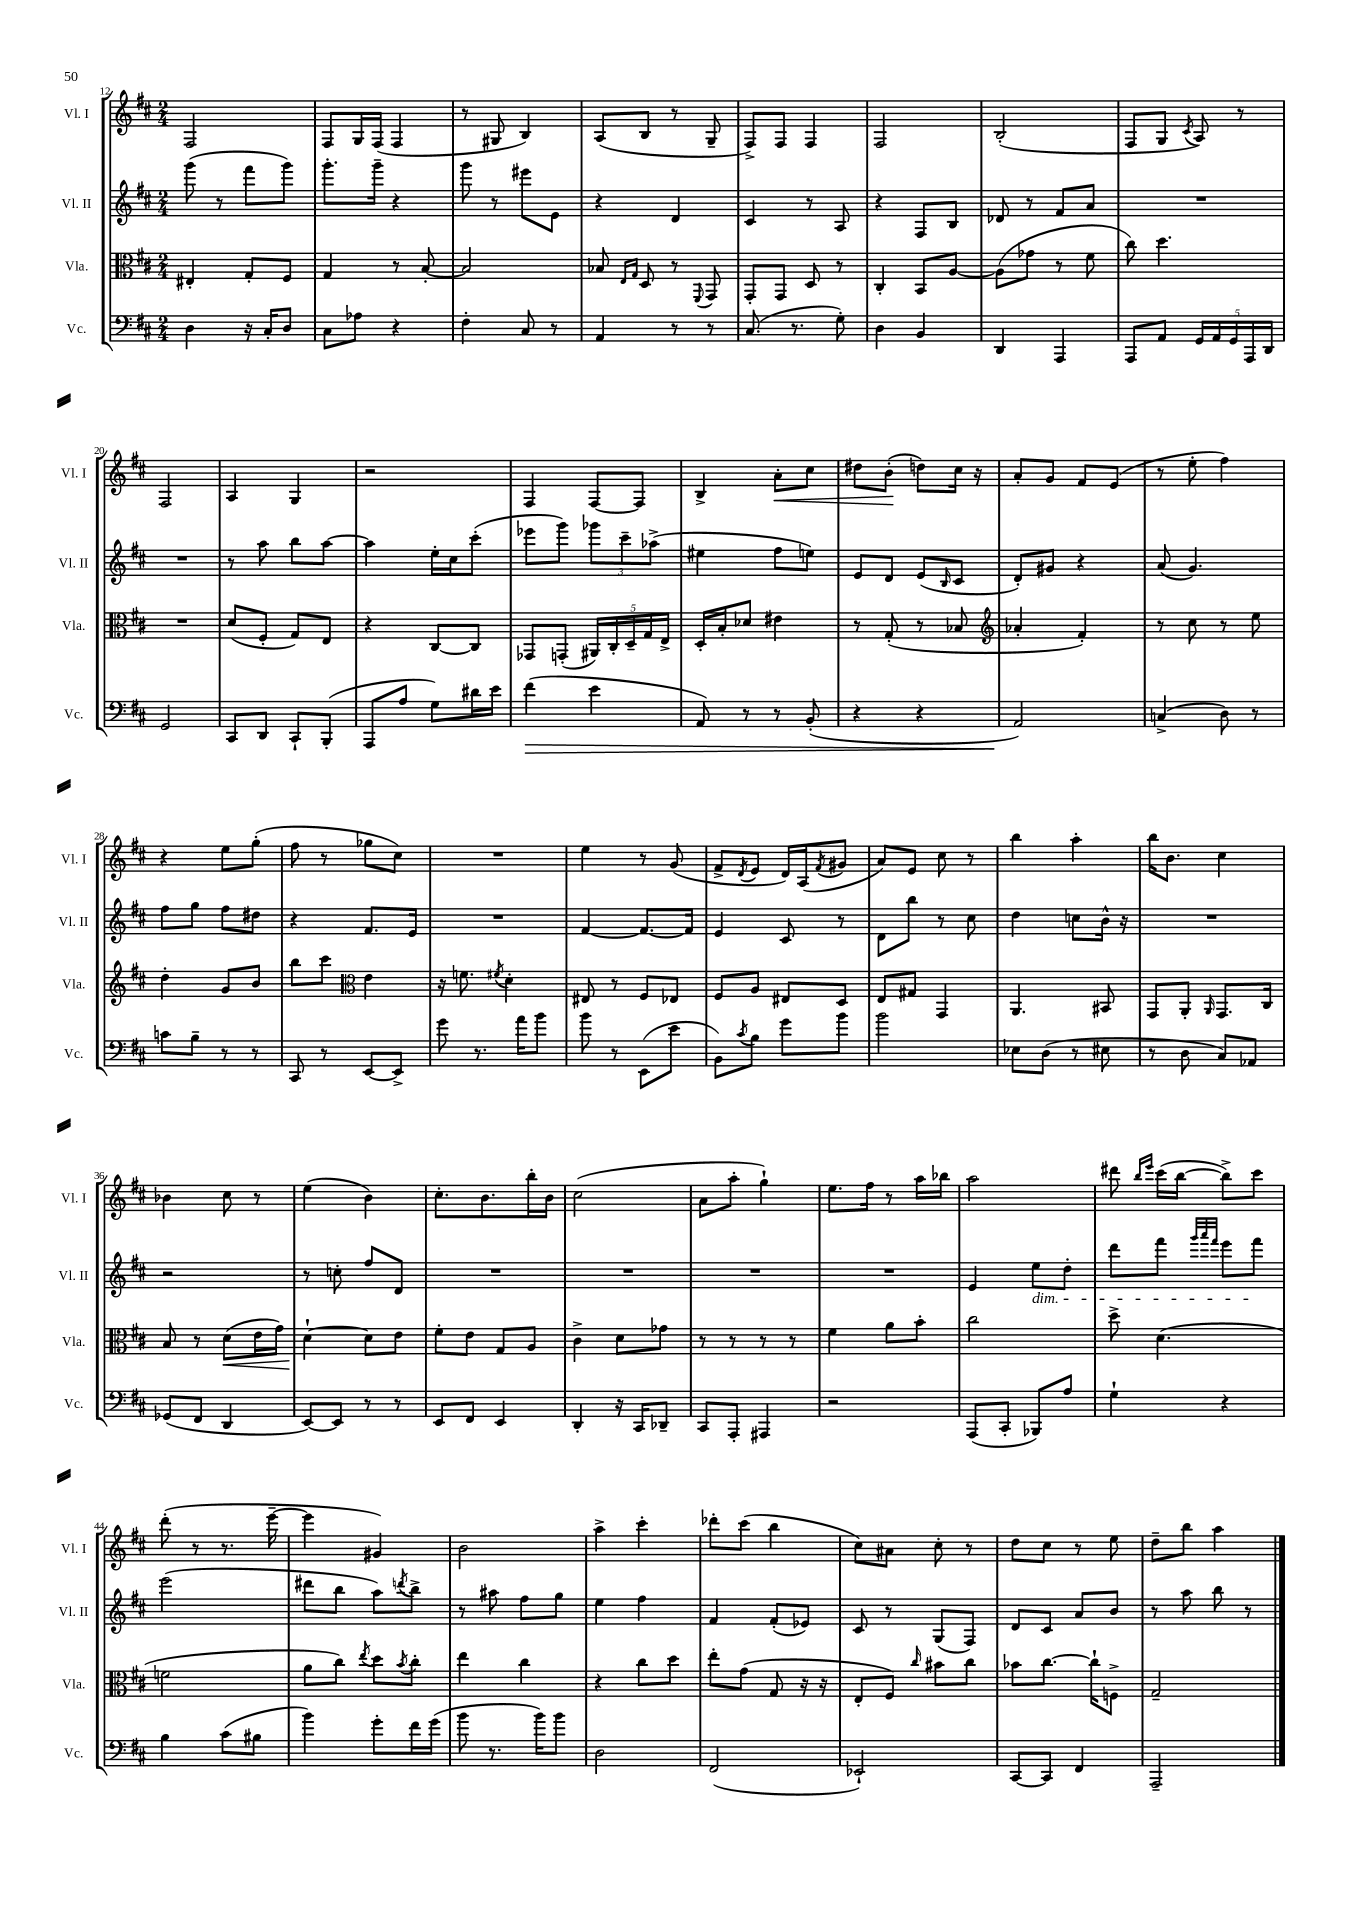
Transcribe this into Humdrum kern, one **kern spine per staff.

**kern	**dynam	**kern	**dynam	**kern	**kern	**dynam
*part4	*part4	*part3	*part3	*part2	*part1	*part1
*staff4	*staff4	*staff3	*staff3	*staff2	*staff1	*staff1
*I"Vc.	*	*I"Vla.	*	*I"Vl. II	*I"Vl. I	*
*I'Vc.	*	*I'Vla.	*	*I'Vl. II	*I'Vl. I	*
*clefF4	*	*clefC3	*	*clefG2	*clefG2	*
*k[f#c#]	*	*k[f#c#]	*	*k[f#c#]	*k[f#c#]	*
*M2/4	*	*M2/4	*	*M2/4	*M2/4	*
=12	=12	=12	=12	=12	=12	=12
4D\	.	4E#X'/	.	(8ggg\	2F#/	.
.	.	.	.	8r	.	.
16r	.	8G'/L	.	8fff#\L	.	.
16C#'/KL	.	.	.	.	.	.
8D/J	.	8F#/J	.	8ggg\J)	.	.
=13	=13	=13	=13	=13	=13	=13
8C#\L	.	4G/	.	8.ggg'\L	8F#/L	.
8A-X\J	.	.	.	.	16G/L	.
.	.	.	.	16ggg~\Jk	(16F#/JJ	.
4r	.	8r	.	4r	4F#/	.
.	.	[8B'/	.	.	.	.
=14	=14	=14	=14	=14	=14	=14
4F#'\	.	2B/]	.	8ggg\	8r	.
.	.	.	.	8r	8G#X/	.
8C#/	.	.	.	8eee#X\L	4B/)	.
8r	.	.	.	8e\J	.	.
=15	=15	=15	=15	=15	=15	=15
4AA/	.	8B-X/	.	4r	(8A/L	.
.	.	16qqE/LL	.	.	.	.
.	.	16qqG/JJ	.	.	.	.
.	.	8D/	.	.	8B/J	.
8r	.	8r	.	4d/	8r	.
.	.	8qqFF#/	.	.	.	.
8r	.	8GG/	.	.	8G~/	.
=16	=16	=16	=16	=16	=16	=16
(8.C#/	.	8GG'/L	.	4c#/	8F#^/L)	.
.	.	8GG/J	.	.	8F#/J	.
8.r	.	.	.	.	.	.
.	.	8D/	.	8r	4F#/	.
8G'\)	.	8r	.	8A/	.	.
=17	=17	=17	=17	=17	=17	=17
4D\	.	4C#'/	.	4r	2F#/	.
4BB/	.	8BB/L	.	8F#/L	.	.
.	.	[8A/J	.	8B/J	.	.
=18	=18	=18	=18	=18	=18	=18
4DD/	.	(8A\L]	.	8d-X/	(2B'/	.
.	.	8g-X\J	.	8r	.	.
4AAA/	.	8r	.	8f#/L	.	.
.	.	8f#\	.	8a/J	.	.
=19	=19	=19	=19	=19	=19	=19
8AAA/L	.	8cc#\)	.	2r	8F#/L	.
8AA/J	.	4.dd\	.	.	8G/J	.
.	.	.	.	.	8qc#/	.
20GG/LL	.	.	.	.	8A/)	.
20AA/	.	.	.	.	.	.
20GG/	.	.	.	.	.	.
.	.	.	.	.	8r	.
20AAA/	.	.	.	.	.	.
20DD/JJ	.	.	.	.	.	.
!!LO:LB:g=z
=20	=20	=20	=20	=20	=20	=20
2GG/	.	2r	.	2r	2F#/	.
=21	=21	=21	=21	=21	=21	=21
8CC#/L	.	(8d/L	.	8r	4A/	.
8DD/J	.	8F#'/J	.	8aa\	.	.
8CC#`/L	.	8G/L)	.	8bb\L	4G/	.
(8BBB'/J	.	8E/J	.	[8aa\J	.	.
=22	=22	=22	=22	=22	=22	=22
8AAA/L	.	4r	.	4aa\]	2r	.
8A/J	.	.	.	.	.	.
8G\L)	.	[8C#/L	.	16ee'\LL	.	.
.	.	.	.	16cc#\J	.	.
16d#X\L	.	8C#/J]	.	(8ccc#'\J	.	.
16e\JJ	.	.	.	.	.	.
=23	=23	=23	=23	=23	=23	=23
!	!LO:HP:b	!	!	!	!	!
(4f#\	>	8GG-X/L	.	8eee-X\L	4F#/	.
.	.	(8GGn'/J	.	8ggg\J)	.	.
4e\	.	20AA#X/LL)	.	12ggg-X\L	[8F#/L	.
.	.	20C#'/	.	.	.	.
.	.	.	.	12ccc#~\	.	.
.	.	20D~/	.	.	.	.
.	.	.	.	.	8F#/J]	.
.	.	20G/	.	.	.	.
.	.	.	.	(12aa-X^\J	.	.
.	.	20E^/JJ	.	.	.	.
=24	=24	=24	=24	=24	=24	=24
8AA/)	.	16D'/LL	.	4ee#X\	4B^/	.
.	.	16B'/J	.	.	.	.
8r	.	8d-X/J	.	.	.	.
!	!	!	!	!	!	!LO:HP:b
8r	.	4e#X\	.	8ff#\L	8a'\L	<
(8BB'/	.	.	.	8een\J)	8cc#\J	.
=25	=25	=25	=25	=25	=25	=25
4r	.	8r	.	8e/L	8dd#X\L	.
.	.	(8G'/	.	8d/J	(8b'\J	.
4r	.	8r	.	(8e/L	8ddn\L)	[
.	.	.	.	16qqB/	.	.
.	.	8B-X/	.	8c#/J	16cc#\Jk	.
.	.	.	.	.	16r	.
=26	=26	=26	=26	=26	=26	=26
*	*	*clefG2	*	*	*	*
2AA/)	.	4a-X'/	.	8d'/L)	8a'/L	.
.	.	.	.	8g#X/J	8g/J	.
.	.	4f#'/)	.	4r	8f#/L	.
.	.	.	.	.	(8e/J	.
.	]	.	.	.	.	.
=27	=27	=27	=27	=27	=27	=27
(4Cn^/	.	8r	.	(8a/	8r	.
.	.	8cc#\	.	4.g/)	8ee'\	.
8D\)	.	8r	.	.	4ff#\)	.
8r	.	8ee\	.	.	.	.
!!LO:LB:g=z
=28	=28	=28	=28	=28	=28	=28
8cn\L	.	4dd'\	.	8ff#\L	4r	.
8B~\J	.	.	.	8gg\J	.	.
8r	.	8g/L	.	8ff#\L	8ee\L	.
8r	.	8b/J	.	8dd#X\J	(8gg'\J	.
=29	=29	=29	=29	=29	=29	=29
8CC#/	.	8bb\L	.	4r	8ff#\	.
8r	.	8ccc#\J	.	.	8r	.
*	*	*clefC3	*	*	*	*
[8EE/L	.	4e\	.	8.f#/L	8gg-X\L	.
8EE^/J]	.	.	.	.	8cc#\J)	.
.	.	.	.	16e/Jk	.	.
=30	=30	=30	=30	=30	=30	=30
8g\	.	16r	.	2r	2r	.
.	.	8.fn\	.	.	.	.
8.r	.	.	.	.	.	.
.	.	8qf#X/	.	.	.	.
.	.	4d'\	.	.	.	.
16a\KL	.	.	.	.	.	.
8b\J	.	.	.	.	.	.
=31	=31	=31	=31	=31	=31	=31
8b\	.	8E#X/	.	[4f#/	4ee\	.
8r	.	8r	.	.	.	.
(8EE\L	.	8F#/L	.	8.f#/L_	8r	.
8e\J	.	8E-X/J	.	.	(8g/	.
.	.	.	.	16f#/Jk]	.	.
=32	=32	=32	=32	=32	=32	=32
8BB\L)	.	8F#/L	.	4e/	8f#^/L	.
8qc#/	.	.	.	.	8qd/	.
8B\J	.	8A/J	.	.	8e/J	.
8g\L	.	8E#X/L	.	8c#/	16d/LL)	.
.	.	.	.	.	(16A/J	.
.	.	.	.	.	8qf#/	.
8b\J	.	8D/J	.	8r	8g#X/J	.
=33	=33	=33	=33	=33	=33	=33
2b\	.	8E/L	.	8d\L	8a/L)	.
.	.	8G#X/J	.	8bb\J	8e/J	.
.	.	4GG/	.	8r	8cc#\	.
.	.	.	.	8cc#\	8r	.
=34	=34	=34	=34	=34	=34	=34
8E-X\L	.	4.AA/	.	4dd\	4bb\	.
(8D\J	.	.	.	.	.	.
8r	.	.	.	8ccn\L	4aa'\	.
8E#X\	.	8BB#X/	.	16b^^\Jk	.	.
.	.	.	.	16r	.	.
=35	=35	=35	=35	=35	=35	=35
8r	.	8GG/L	.	2r	16bb\KL	.
.	.	.	.	.	8.b\J	.
8D\	.	8AA'/J	.	.	.	.
.	.	16qqAA/	.	.	.	.
8C#/L)	.	8.GG/L	.	.	4cc#\	.
8AA-X/J	.	.	.	.	.	.
.	.	16C#/Jk	.	.	.	.
!!LO:LB:g=z
=36	=36	=36	=36	=36	=36	=36
(8GG-X/L	.	8B/	.	2r	4b-X\	.
8FF#/J	.	8r	.	.	.	.
!	!	!	!LO:HP:b	!	!	!
4DD/	.	(8d\L	<	.	8cc#\	.
.	.	16e\L	.	.	8r	.
.	.	16g\JJ)	.	.	.	.
=37	=37	=37	=37	=37	=37	=37
[8EE/L)	.	[4d`\	.	8r	(4ee\	.
8EE/J]	.	.	.	8ccn'\	.	.
8r	.	8d\L]	[	8ff#/L	4b\)	.
8r	.	8e\J	.	8d/J	.	.
=38	=38	=38	=38	=38	=38	=38
8EE/L	.	8f#'\L	.	2r	8.cc#'\L	.
8FF#/J	.	8e\J	.	.	.	.
.	.	.	.	.	8.b\	.
4EE/	.	8G/L	.	.	.	.
.	.	8A/J	.	.	16bb'\L	.
.	.	.	.	.	16b\JJ	.
=39	=39	=39	=39	=39	=39	=39
4DD'/	.	4c#^\	.	2r	(2cc#\	.
16r	.	8d\L	.	.	.	.
16CC#/KL	.	.	.	.	.	.
8DD-X~/J	.	8g-X\J	.	.	.	.
=40	=40	=40	=40	=40	=40	=40
8CC#/L	.	8r	.	2r	8a\L	.
8AAA'/J	.	8r	.	.	8aa'\J	.
4AAA#X/	.	8r	.	.	4gg`\)	.
.	.	8r	.	.	.	.
=41	=41	=41	=41	=41	=41	=41
2r	.	4f#\	.	2r	8.ee\L	.
.	.	.	.	.	16ff#\Jk	.
.	.	8a\L	.	.	8r	.
.	.	8b'\J	.	.	16aa\LL	.
.	.	.	.	.	16bb-X\JJ	.
=42	=42	=42	=42	=42	=42	=42
(8AAA/L	.	2cc#\	.	4e/	2aa\	.
8CC#'/J	.	.	.	.	.	.
!	!	!	!	!LO:TX:b:i:t=dim.	!	!
8BBB-X/L)	.	.	.	8ee\L	.	.
8A/J	.	.	.	8dd'\J	.	.
=43	=43	=43	=43	=43	=43	=43
4G`\	.	8dd^\	.	8ddd\L	8ddd#X\	.
.	.	.	.	.	16qqbb/LL	.
.	.	.	.	.	16qqeee/JJ	.
.	.	(4.d\	.	8fff#\J	(16ccc#\LL	.
.	.	.	.	.	[16bb\JJ	.
.	.	.	.	32qqggg/LLL	.	.
.	.	.	.	32qqaaa/	.	.
.	.	.	.	32qqfff#/JJJ	.	.
4r	.	.	.	8eee\L	8bb^\L])	.
.	.	.	.	8fff#\J	8ccc#\J	.
!!LO:LB:g=z
=44	=44	=44	=44	=44	=44	=44
4B\	.	2fn\	.	(2eee\	(8ddd'\	.
.	.	.	.	.	8r	.
(8c#\L	.	.	.	.	8.r	.
8B#X\J	.	.	.	.	.	.
.	.	.	.	.	[16eee~\	.
=45	=45	=45	=45	=45	=45	=45
4b\)	.	8a\L	.	8ddd#X\L	4eee\]	.
.	.	8cc#\J)	.	8bb\J	.	.
.	.	8qee/	.	.	.	.
8g'\L	.	8dd\L	.	8aa\L)	4g#X/)	.
.	.	8qb/	.	8qdddn/	.	.
16f#\L	.	8cc#'\J	.	8bb^\J	.	.
(16g\JJ	.	.	.	.	.	.
=46	=46	=46	=46	=46	=46	=46
8b\	.	4ee\	.	8r	2b\	.
8.r	.	.	.	8aa#X\	.	.
.	.	4cc#\	.	8ff#\L	.	.
16b\KL)	.	.	.	.	.	.
8b\J	.	.	.	8gg\J	.	.
=47	=47	=47	=47	=47	=47	=47
2D\	.	4r	.	4ee\	4aa^\	.
.	.	8cc#\L	.	4ff#\	4ccc#'\	.
.	.	8dd\J	.	.	.	.
=48	=48	=48	=48	=48	=48	=48
(2FF#/	.	8ee'\L	.	4f#/	8ddd-X'\L	.
.	.	(8g\J	.	.	(8ccc#\J	.
.	.	8G/	.	(8f#'/L	4bb\	.
.	.	16r	.	8e-X/J)	.	.
.	.	16r	.	.	.	.
=49	=49	=49	=49	=49	=49	=49
2EE-X`/)	.	8E'/L	.	8c#/	8cc#\L)	.
.	.	8F#/J)	.	8r	8a#X\J	.
.	.	16qqcc#/	.	.	.	.
.	.	8b#X\L	.	(8G/L	8cc#'\	.
.	.	8cc#\J	.	8F#/J)	8r	.
=50	=50	=50	=50	=50	=50	=50
[8CC#/L	.	8b-X\L	.	8d/L	8dd\L	.
8CC#/J]	.	[8.cc#\J	.	8c#/J	8cc#\J	.
4FF#/	.	.	.	8a/L	8r	.
.	.	16cc#`\KL]	.	.	.	.
.	.	8Fn^\J	.	8b/J	8ee\	.
=51	=51	=51	=51	=51	=51	=51
2AAA~/	.	2G~/	.	8r	8dd~\L	.
.	.	.	.	8aa\	8bb\J	.
.	.	.	.	8bb\	4aa\	.
.	.	.	.	8r	.	.
==	==	==	==	==	==	==
*-	*-	*-	*-	*-	*-	*-
